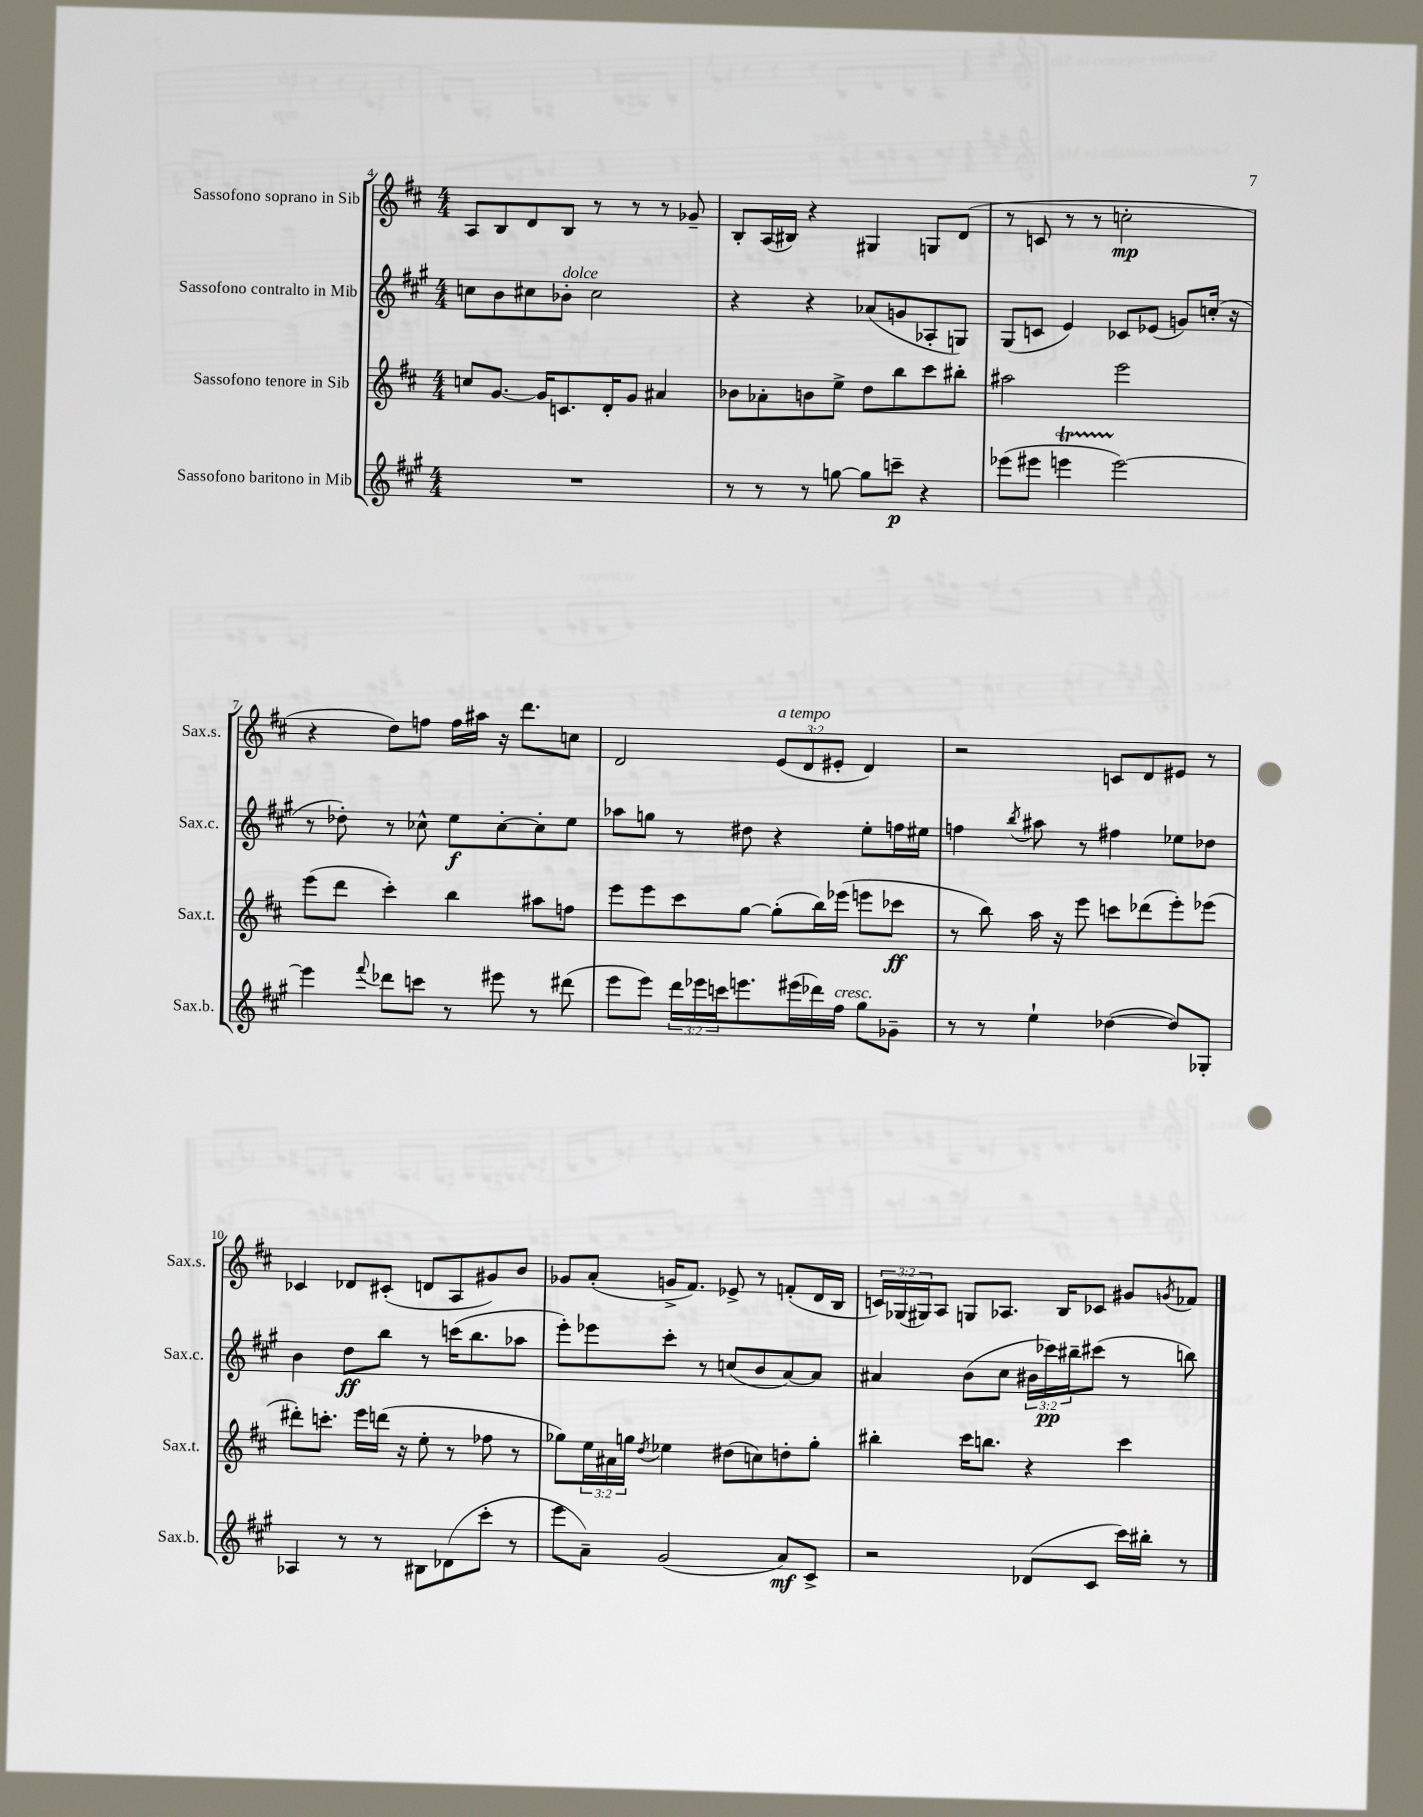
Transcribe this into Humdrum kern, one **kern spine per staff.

**kern	**kern	**kern	**kern
*staff4	*staff3	*staff2	*staff1
*clefG2	*clefG2	*clefG2	*clefG2
*k[f#c#g#]	*k[f#c#]	*k[f#c#g#]	*k[f#c#]
*M4/4	*M4/4	*M4/4	*M4/4
1r	8cc	8cc	8A
.	[8.g	8b	8B
.	.	8cc#	8d
.	16g]	.	.
.	8.c	8b-'	8B
.	.	2cc#	8r
.	16d'	.	.
.	8g	.	8r
.	4a#	.	8r
.	.	.	8g-~
=	=	=	=
8r	8b-	4r	8B'
8r	8a-'	.	(16A
.	.	.	16B#)
8r	8b	4r	4r
[8gg	8ee^	.	.
8gg]	8dd	(8a-	4G#
8ccc~	8bb	8g	.
4r	8ccc#	8A-'	8G
.	8bb#'	8G)	(8d
=	=	=	=
(8eee-	2aa#	(8G#	8r
8eee#	.	8c	8c
4eee	.	4e)	8r
.	.	.	8r
[2eee)	2eee	8c-	2cc'
.	.	(8e-	.
.	.	8g)	.
.	.	(16cc'	.
.	.	16r	.
=	=	=	=
4eee]	(8eee	8r	4r
.	8ddd	8dd-')	.
8qqfff#	.	.	.
8ddd-	4ccc#')	8r	8dd)
8ccc	.	8cc-^^	8ff
8r	4bb	8ee	16ff
.	.	.	16aa#
8eee#	.	[8cc-'	16r
.	.	.	8.ddd
8r	8aa#	8cc-']	.
(8ddd#	8ff	8ee	8cc
=	=	=	=
8eee	8eee	8aa-	2d
8eee)	8eee	8gg	.
24ddd	8ccc#	8r	.
24eee-	.	.	.
24ccc	.	.	.
8.eee	[8gg	8dd#	.
.	(8gg']	4r	(12e
(16eee#	.	.	.
.	.	.	12d
16ddd-)	16bb)	.	.
.	.	.	12e#'
16ff#	(16eee-	.	.
8gg#	8eee	8ee'	4d)
8g-~	8ccc-	16ff	.
.	.	16ee#	.
=	=	=	=
8r	8r	4ff	2r
8r	8bb)	.	.
.	.	8qbb	.
4ee`	16aa	8aa#	.
.	16r	.	.
.	8eee	8r	.
([4dd-	8ccc	4ff#	8c
.	(8ddd-	.	8d
8dd-])	8eee')	8ee-	8e#
8G-'	(8eee-	8dd-	8r
=	=	=	=
4A-	8ddd#')	4b	4c-
.	8.ccc'	.	.
8r	.	8dd	8d-
.	16eee	.	.
8r	(16ddd	8bb	(8c#'
.	16r	.	.
8B#	8ee'	8r	8d
(8d-	8r	(16ccc	8A
.	.	8.bb	.
8ccc#'	8ff-	.	8g#)
8r	8r	8aa-	8b
=	=	=	=
8eee	8gg-)	8eee')	8g-
8a~)	24ee	8eee-	(8a'
.	24a#	.	.
.	24gg	.	.
.	8qdd	.	.
(2g#	4ee-	8ccc#'	16g^
.	.	.	8.f#)
.	.	8r	.
.	(8dd#	(8cc	8e-^
.	8cc)	8b	8r
8a)	8dd'	[8a)	(8f'
8c#^	8gg'	8a]	16d
.	.	.	16B
=	=	=	=
2r	4bb#'	4a#	24c)
.	.	.	(24G-
.	.	.	24G#)
.	.	.	8A
.	16ccc#	(8b	8G
.	8.bb	.	.
.	.	8cc#	8.A-
(8d-	4r	24b#	.
.	.	24ccc-)	.
.	.	.	16B
.	.	24bb#~	.
8c#	.	(8ccc#	8c-
16ccc#)	4ccc#	8r	8g#
16bb#'	.	.	.
.	.	.	8qg
8r	.	8bb)	8f-
==	==	==	==
*-	*-	*-	*-
